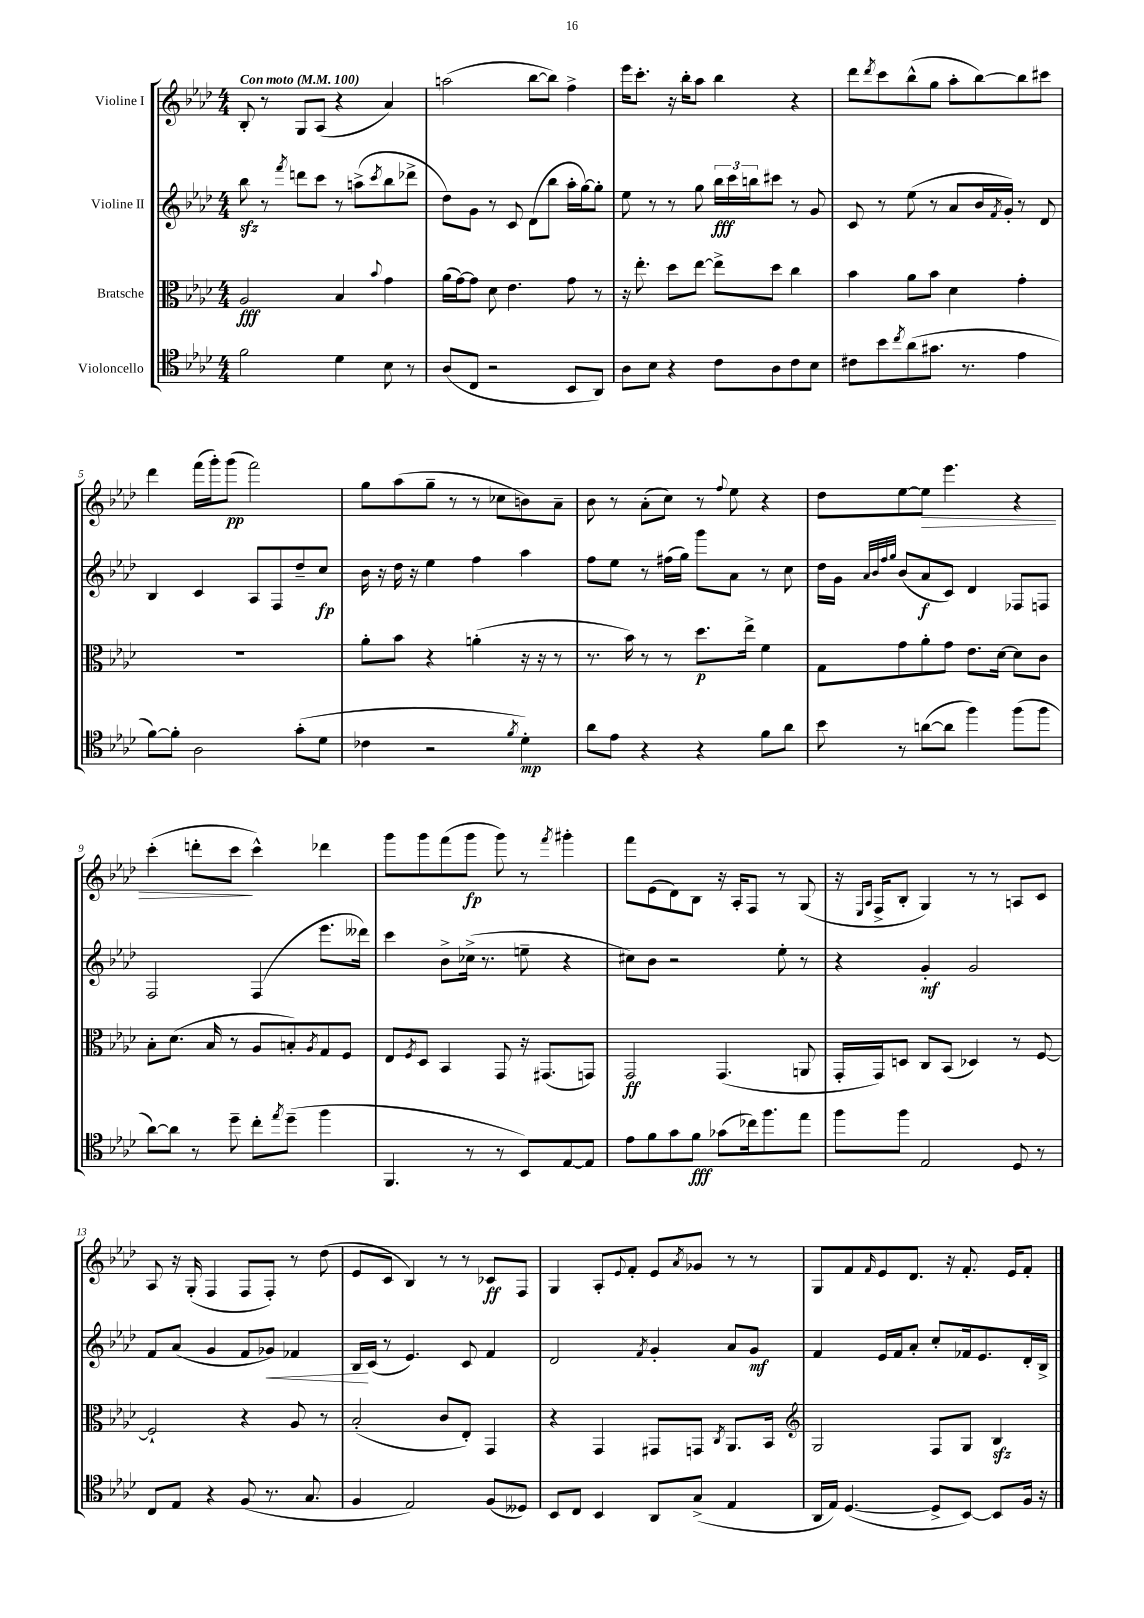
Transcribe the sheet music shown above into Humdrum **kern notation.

**kern	**kern	**kern	**kern
*staff4	*staff3	*staff2	*staff1
*clefC4	*clefC3	*clefG2	*clefG2
*k[b-e-a-d-]	*k[b-e-a-d-]	*k[b-e-a-d-]	*k[b-e-a-d-]
*M4/4	*M4/4	*M4/4	*M4/4
*MM100	*MM100	*MM100	*MM100
2f	2A-	8bb-	8B-'
.	.	8r	8r
.	.	8qfff	.
.	.	8ddd	8G
.	.	8ccc	(8A-
4d-	4B-	8r	4r
.	.	(8aa^	.
.	8qqb-	8qccc	.
8B-	4g	8bb-	4a-)
8r	.	8ddd-^	.
=	=	=	=
(8A-	(16a-	8dd-)	(2aa
.	[16g)	.	.
8C	8g]	8g	.
2r	8d-	8r	.
.	4.e-	8c	.
.	.	(8d-	[8bb-
.	.	8bb-	8bb-])
8BB-	8g	16aa-'	4ff^
.	.	[16gg)	.
8AA-)	8r	8gg']	.
=	=	=	=
8A-	16r	8ee-	16eee-
.	8.ee-'	.	8.ccc'
8B-	.	8r	.
4r	8dd-	8r	16r
.	.	.	16bb-'
.	[8ee-	8gg	8aa-
8c	8ee-^]	24bb-	4bb-
.	.	24ccc	.
.	.	24bb	.
8A-	8dd-	8ccc#	.
8c	4cc	8r	4r
8B-	.	8g	.
=	=	=	=
8c#	4b-	8c	8ddd-
.	.	.	8qddd-
8b-	.	8r	8ccc
8qcc	.	.	.
(8a-	8a-	(8ee-	(8bb-^^
8.g#	8b-	8r	8gg
.	4d-	8a-	8aa-'
8.r	.	.	.
.	.	16b-	[8bb-)
.	.	8qf	.
.	.	16g')	.
4e-	4g'	8r	8bb-]
.	.	8d-	8ccc#
=	=	=	=
[8f)	1r	4B-	4ddd-
8f']	.	.	.
2A-	.	4c	(16fff
.	.	.	16ggg')
.	.	.	(8ggg
.	.	8A-	2fff)
.	.	8F	.
(8g'	.	8dd-~	.
8d-	.	8cc	.
=	=	=	=
4c-	8a-'	16b-	8gg
.	.	16r	.
.	8b-	16dd-	(8aa-
.	.	16r	.
2r	4r	4ee-	8gg~
.	.	.	8r
.	(4a'	4ff	8r
.	.	.	8cc-
8qf	.	.	.
4d-')	16r	4aa-	8b)
.	16r	.	.
.	8r	.	8a-~
=	=	=	=
8a-	8.r	8ff	8b-
8e-	.	8ee-	8r
.	16b-)	.	.
4r	8r	8r	(8a-'
.	8r	(16ff#	8cc)
.	.	16gg)	.
4r	8.dd-	8ggg	8r
.	.	.	8qqff
.	.	8a-	8ee-
.	16ee-^	.	.
8f	4f	8r	4r
8a-	.	8cc	.
=	=	=	=
8b-	8G	16dd-	8dd-
.	.	16g	.
.	.	32qqa-	.
.	.	32qqb-	.
.	.	32qqff	.
.	.	32qqgg	.
8r	8g	(8b-	[8ee-
([8a	8a-'	8a-	8ee-]
8a]	8g	8c)	4.eee-
4ff)	8.e-	4d-	.
.	[16d-	.	.
(8ff	8d-]	8F-	4r
8ff	8c	8F	.
=	=	=	=
[8a-)	8B-'	2F	(4ccc'
8a-]	(8.d-	.	.
8r	.	.	8ddd'
.	16B-	.	.
8dd-~	8r	.	8ccc
8cc'	8A-	(4F	4ccc^^)
8qee-	.	.	.
(8dd-~	8B')	.	.
.	8qA-	.	.
4ff	8G	8.eee-	4ddd-
.	8F	.	.
.	.	16ddd--)	.
=	=	=	=
4.FF	8E-	4ccc	8ggg
.	8qF	.	.
.	8D-	.	8ggg
.	4BB-	8b-^	(8fff
8r	.	(16cc-^	8ggg
.	.	8.r	.
8r	8GG	.	8ggg)
8BB-)	16r	8ee~	8r
.	(8.GG#	.	.
.	.	.	8qfff
[8E-	.	4r	4ggg#'
8E-]	8GG)	.	.
=	=	=	=
8e-	2GG	8cc#)	8fff
8f	.	8b-	(8e-
8g	.	2r	8d-)
8f	.	.	8B-
(8g-	(4.GG	.	16r
.	.	.	16A-'
16cc-)	.	.	8F
8.ff	.	.	.
.	.	8ee-'	8r
8ee-	8AA	8r	(8G
=	=	=	=
8ff	16GG'	4r	16r
.	.	.	16qqE-
.	.	.	16qqA-
.	16GG)	.	16F^
8ff	8D	.	8B-'
2E-	8C	4g'	4G)
.	(8BB-	.	.
.	4D-)	2g	8r
.	.	.	8r
8D-	8r	.	8A
8r	[8F	.	8c
=	=	=	=
8C	2F`]	8f	8A-
8E-	.	(8a-	16r
.	.	.	(16G'
4r	.	4g	4F
(8F	4r	8f	8F
8.r	.	8g-)	8F')
.	8A-	4f-	8r
8.G	.	.	.
.	8r	.	(8dd-
=	=	=	=
4F	(2B-'	16B-	8e-
.	.	(16c	.
.	.	8r	8c
2E-)	.	4.e-)	4B-)
.	8c	.	8r
.	8E-')	8c	8r
(8F	4GG	4f	8c-
8D--)	.	.	8F
=	=	=	=
8BB-	4r	2d-	4G
8C	.	.	.
4BB-	4GG	.	8A-'
.	.	.	8qqe-
.	.	.	8f'
.	.	8qf	.
8AA-	8GG#	4g'	8e-
.	.	.	8qa-
(8G^	8GG	.	8g-
.	8qC	.	.
4E-	8.AA-	8a-	8r
.	.	8g	8r
.	16BB-	.	.
=	=	=	=
*	*clefG2	*	*
16AA-	2G	4f	8G
16E-)	.	.	.
([4.D-	.	.	8f
.	.	.	16qqf
.	.	16e-	8e-
.	.	16f	.
.	.	8a-'	8.d-
8D-^]	8F	8cc'	.
.	.	.	16r
[8BB-)	8G	16f-	8.f'
.	.	8.e-	.
8BB-]	4B-	.	.
.	.	.	16e-
16F	.	16d-'	8f'
16r	.	16B-^	.
==	==	==	==
*-	*-	*-	*-
